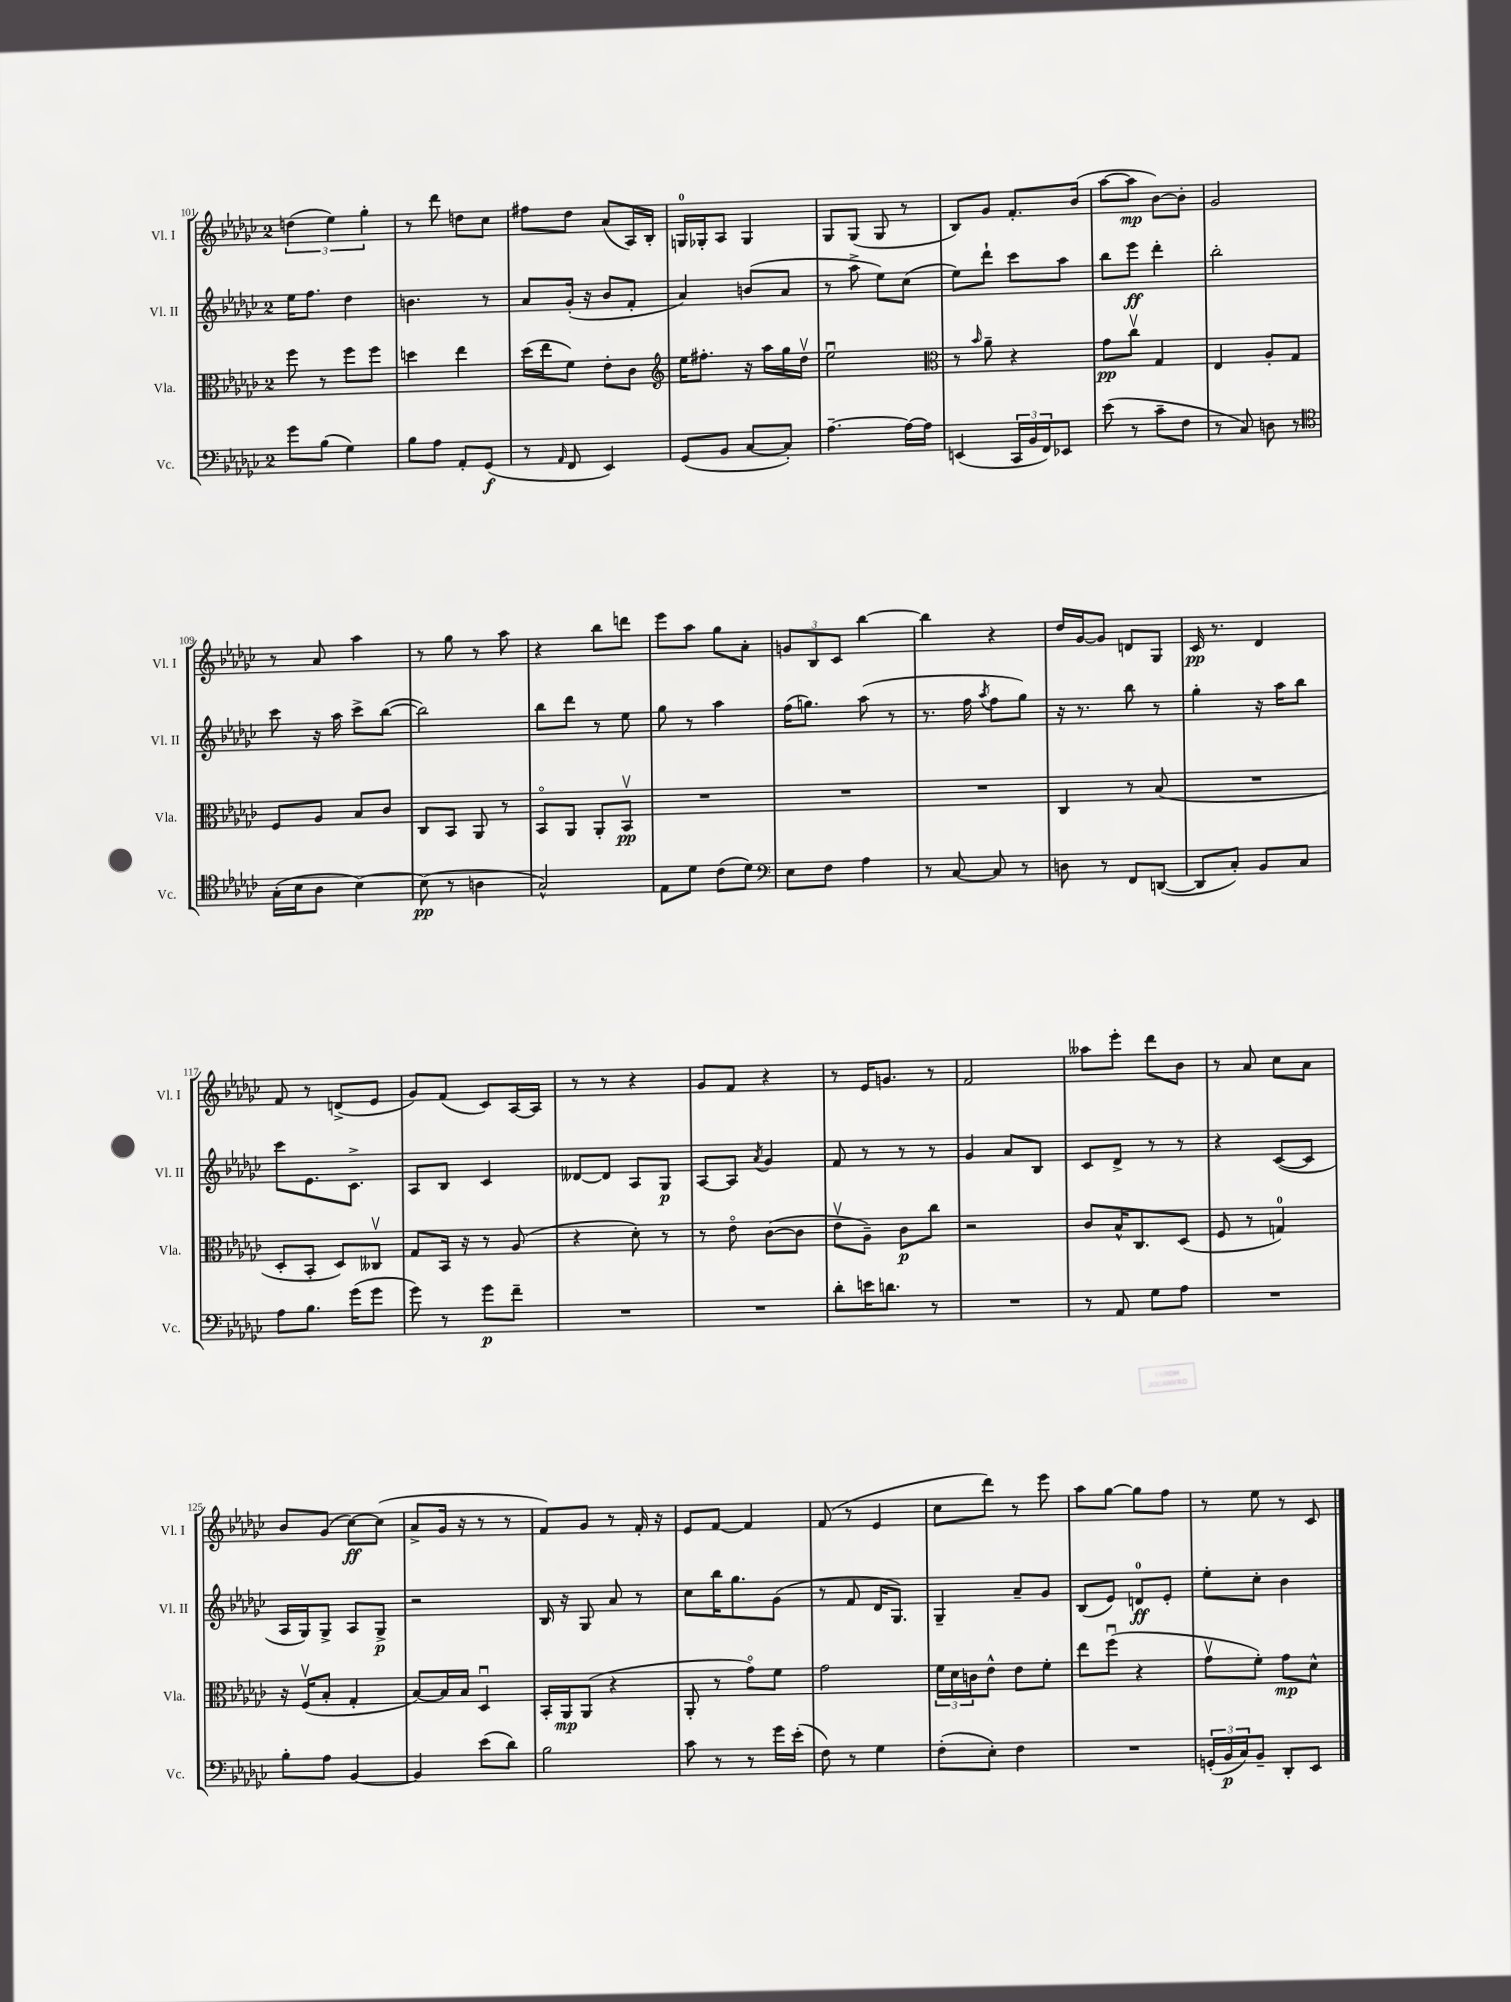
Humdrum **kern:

**kern	**kern	**kern	**kern
*staff4	*staff3	*staff2	*staff1
*clefF4	*clefC3	*clefG2	*clefG2
*k[b-e-a-d-g-c-]	*k[b-e-a-d-g-c-]	*k[b-e-a-d-g-c-]	*k[b-e-a-d-g-c-]
*M2/4	*M2/4	*M2/4	*M2/4
8g-\L	8ff\	16ee-\LK	(6dd\
.	.	8.ff\J	.
(8B-\J	8r	.	.
.	.	.	6ee-\)
4G-\)	8ff\L	4dd-\	.
.	.	.	6gg-'\
.	8ff\J	.	.
=	=	=	=
8B-\L	4dd\	4.b\	8r
8A-\J	.	.	8ddd-\
8AA-'/L	4ee-\	.	8dd\L
(8GG-/J	.	8r	8cc-\J
=	=	=	=
8r	(16dd-\LL	8a-/L	8ff#\L
.	16ee-\J	.	.
16qqAA-/	.	.	.
8FF/	8f\J)	(16g-'/Jk	8dd-\J
.	.	16r	.
4EE-/)	8e-'\L	8b-/L	(8a-/L
.	8c-\J	8f'/J	16A-/L)
.	.	.	16B-'/JJ
=	=	=	=
*	*clefG2	*	*
(8GG-/L	16ee-\LK	4a-/)	16G/LL
.	8.ff#'\J	.	16G-'/J
8BB-/J	.	.	8A-/J
[8C-/L	16r	(8b/L	4G-/
.	16aa-\LL	.	.
8C-'/]J)	16gg-\	8a-/J	.
.	16dd-v\JJ	.	.
=	=	=	=
[4.A-~\	2ee-u\	8r	8G-/L
.	.	8aa-^\	(8G-/J
.	.	8ee-\L)	8G-/
16A-\_LL	.	(8cc-\J	8r
16A-\]JJ	.	.	.
=	=	=	=
*	*clefC3	*	*
(4EE/	8r	8ee-\L)	8B-/L)
.	16qqb-/	.	.
.	8a-~\	8ddd-`\J	8g-/J
24CC-/LL	4r	8ccc-\L	8.f'/L
24BB-/	.	.	.
24FF/J)	.	.	.
8EE-/J	.	8aa-\J	.
.	.	.	(16b-/Jk
=	=	=	=
(8e-\	8g-\L	8bb-\L	[8aa-\L
8r	8cc-v\J	8eee-\J	8aa-\]J
8c-~\L	4G-/	4ddd-'\	[8b-\L)
8F\J	.	.	8b-'\]J
=	=	=	=
8r	4E-/	2bb-'\	2g-/
8C-/)	.	.	.
8D\	8A-'/L	.	.
8r	8G-/J	.	.
=	=	=	=
*clefC4	*	*	*
(16G-'\LL	8F/L	8ccc-\	8r
16B-\J	.	.	.
8A-\J	8A-/J	16r	8a-/
.	.	16aa-\	.
[4B-\)	8B-/L	8ccc-^\L	4aa-\
.	8c-/J	([8bb-\J	.
=	=	=	=
(8B-\]	8C-/L	2bb-\])	8r
8r	8BB-/J	.	8gg-\
4A\	8AA-/	.	8r
.	8r	.	8aa-\
=	=	=	=
2G-^^/)	8BB-o/L	8bb-\L	4r
.	8AA-/J	8ddd-\J	.
.	8AA-'/L	8r	8bb-\L
.	8BB-v/J	8ee-\	8ddd\J
=	=	=	=
8E-\L	2r	8gg-\	8eee-\L
8d-\J	.	8r	8aa-\J
(8c-\L	.	4aa-\	8gg-\L
8d-\J)	.	.	8a-'\J
=	=	=	=
*clefF4	*	*	*
8E-\L	2r	(16ff\LK	12g/L
.	.	8.gg\J)	.
.	.	.	12B-/
8F\J	.	.	.
.	.	.	12c-/J
4A-\	.	(8aa-\	[4bb-\
.	.	8r	.
=	=	=	=
8r	2r	8.r	4bb-\]
[8C-/	.	.	.
.	.	16ff\	.
.	.	8qaa-/	.
8C-/]	.	8ff\L	4r
8r	.	8gg-\J)	.
=	=	=	=
8D\	4C-/	16r	16dd-/LL
.	.	8.r	[16g-/J
8r	.	.	8g-/]J
8FF/L	8r	8bb-\	8d/L
([8DD/J	(8B-/	8r	8G-/J
=	=	=	=
8DD/]L	2r	4gg-'\	16c-/
.	.	.	8.r
8C-'/J)	.	.	.
8BB-/L	.	16r	4d-/
.	.	16aa-\LK	.
8C-/J	.	8bb-\J	.
=	=	=	=
8A-\L	8D-'/L	8ccc-\L	8f/
8.B-\J	8BB-'/J	8.e-\	8r
.	8D-/L)	.	(8d^/L
(16g-\LK	.	8.c-^\J	.
8g-\J	8C--v/J	.	8e-/J
=	=	=	=
8g-\)	8G-/L	8A-/L	8g-/L)
8r	16BB-/Jk	8B-/J	(8f/J
.	16r	.	.
8g-\L	8r	4c-/	8c-/L)
8f~\J	(8A-/	.	[16A-/L
.	.	.	16A-/]JJ
=	=	=	=
2r	4r	[8d--/L	8r
.	.	8d--/]J	8r
.	8d-'\)	8A-/L	4r
.	8r	8G-/J	.
=	=	=	=
2r	8r	[8A-/L	8g-/L
.	8e-o\	8A-/]J	8f/J
.	.	8qa-/	.
.	([8c-\L	4g-/	4r
.	8c-\]J	.	.
=	=	=	=
8d-'\L	8e-v\L	8f/	8r
16e\K	8A-~\J)	8r	16e-/LK
8.d\J	.	.	8.g/J
.	8c-\L	8r	.
8r	8cc-\J	8r	8r
=	=	=	=
2r	2r	4g-/	2f/
.	.	8a-/L	.
.	.	8B-/J	.
=	=	=	=
8r	8c-/L	8c-/L	8aa--\L
8AA-/	16B-^^/K	8d-^/J	8eee-'\J
.	8.C-/	.	.
8G-\L	.	8r	8ddd-\L
8A-\J	(8D-/J	8r	8b-\J
=	=	=	=
2r	8F/	4r	8r
.	8r	.	8a-/
.	4G/)	([8c-/L	8cc-\L
.	.	8c-/]J	8a-\J
=	=	=	=
8B-'\L	16r	16A-/LL	8b-/L
.	(16Fv/LK	16G-/J)	.
8A-\J	8B-'/J	8G-^/J	(8g-/J
[4BB-/	4G-'/	8A-/L	[8cc-\L)
.	.	8G-^/J	(8cc-\]J
=	=	=	=
4BB-/]	[8B-/L)	2r	8a-^/L
.	16B-/]L	.	16g-/Jk
.	16B-/JJ	.	16r
(8e-\L	4D-u/	.	8r
8d-\J)	.	.	8r
=	=	=	=
2B-\	16BB-'/LL	16B-/	8f/L)
.	16AA-/J	16r	.
.	(8AA-/J	8G-/	8g-/J
.	4r	8a-/	8r
.	.	8r	16f'/
.	.	.	16r
=	=	=	=
8c-\	8AA-'/	8cc-\L	8e-/L
8r	8r	16bb-\K	[8f/J
.	.	8.gg-\	.
8r	8g-o\L)	.	4f/]
16g-\LL	8f\J	(8g-\J	.
(16e-'\JJ	.	.	.
=	=	=	=
8F\)	2g-\	8r	(8f/
8r	.	8f/	8r
4G-\	.	16d-/LK	4e-/
.	.	8.G-/J)	.
=	=	=	=
(8F'\L	24f\LL	4G-~/	8cc-\L
.	24d-\	.	.
.	24c\J	.	.
8E-'\J)	8e-^^\J	.	8ddd-\J)
4F\	8e-\L	8a-~/L	8r
.	8f'\J	8g-/J	8eee-\
=	=	=	=
2r	8ee-\L	(8B-/L	8aa-\L
.	(8ffu\J	8e-/J)	[8gg-\J
.	4r	8d/L	8gg-\]L
.	.	8e-'/J	8ff\J
=	=	=	=
(24GG'/LL	8g-v\L	8ee-'\L	8r
24BB-/	.	.	.
24C-/J)	.	.	.
8BB-~/J	8f'\J)	8cc-'\J	8ee-\
8DD-'/L	8g-\L	4b-\	8r
8EE-/J	8d-^^\J	.	8c-/
==	==	==	==
*-	*-	*-	*-
